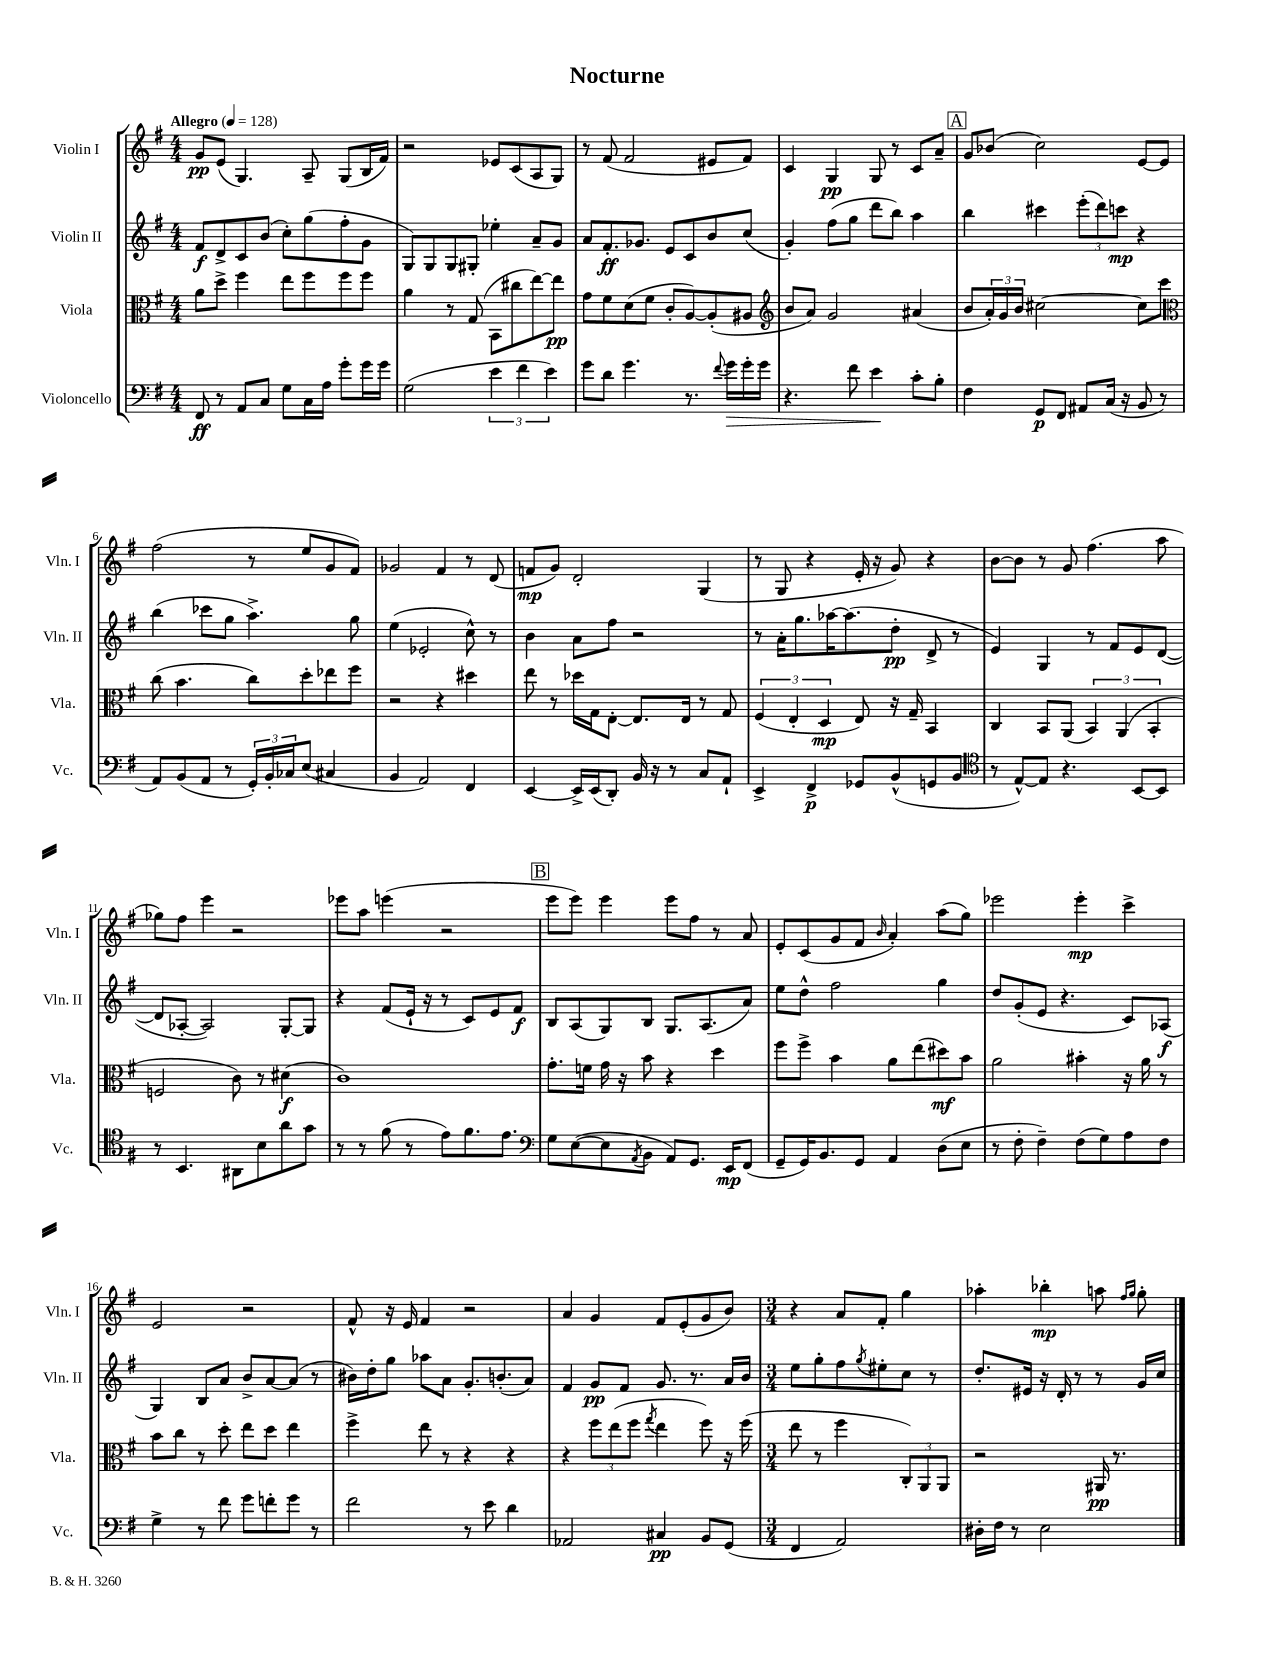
\header { title = "Nocturne" }
<<
\new StaffGroup <<
\new Staff = "s0" \with { instrumentName = "Violin I" shortInstrumentName = "Vln. I" } {
    \clef treble \key g \major \numericTimeSignature \time 4/4 \tempo "Allegro" 4 = 128
    g'8\pp e'8( g4.) a8-- g8( b16 fis'16) |
    r2 ees'8 c'8( a8 g8) |
    r8 fis'8( fis'2 eis'8 fis'8) |
    c'4 g4\pp g8 r8 c'8 a'8-- |
    \mark \markup { \box "A" } g'8 bes'8( c''2) e'8~ e'8 |
    fis''2( r8 e''8 g'8 fis'8) |
    ges'2 fis'4 r8 d'8( |
    f'8\mp g'8) d'2-. g4( |
    r8 g8 r4 e'16-. r16 g'8) r4 |
    b'8~ b'8 r8 g'8 fis''4.( a''8 |
    ges''8) fis''8 e'''4 r2 |
    ees'''8 a''8 e'''4( r2 |
    \mark \markup { \box "B" } e'''8 e'''8) e'''4 e'''8 fis''8 r8 a'8 |
    e'8-. c'8( g'8 fis'8 \grace { b'16 } a'4-.) a''8( g''8) |
    ees'''2 ees'''4-.\mp c'''4-> |
    e'2 r2 |
    fis'8-^ r16 e'16 fis'4 r2 |
    a'4 g'4 fis'8 e'8-.( g'8 b'8) |
    \numericTimeSignature \time 3/4 r4 a'8 fis'8-. g''4 |
    aes''4-. bes''4-.\mp a''8 \grace { fis''16 g''16 } g''8-. \bar "|." |
}
\new Staff = "s1" \with { instrumentName = "Violin II" shortInstrumentName = "Vln. II" } {
    \clef treble \key g \major \numericTimeSignature \time 4/4
    fis'8\f d'8-> c'8 b'8( c''8-.) g''8( fis''8-. g'8 |
    g8) g8 g8 gis8-. ees''4-. a'8-- g'8 |
    a'8 fis'8.-.\ff ges'8. e'8 c'8 b'8 c''8( |
    g'4-.) fis''8( g''8 d'''8 b''8) a''4 |
    \mark \markup { \box "A" } b''4 cis'''4 \tuplet 3/2 { e'''8-.( d'''8) c'''8\mp } r4 |
    b''4( ces'''8 g''8 a''4.->) g''8 |
    e''4( ees'2-. c''8-^) r8 |
    b'4 a'8 fis''8 r2 |
    r8 a'16-. g''8. aes''16~ aes''8.( d''8-.\pp d'8-> r8 |
    e'4) g4 r8 fis'8 e'8 d'8~( |
    d'8 aes8~-. aes2) g8~-. g8 |
    r4 fis'8( e'16-! r16 r8 c'8) e'8 fis'8\f |
    \mark \markup { \box "B" } b8 a8( g8) b8 g8. a8.( a'8) |
    e''8 d''8-^ fis''2 g''4 |
    d''8 g'8-.( e'8 r4. c'8) aes8\f( |
    g4) b8 a'8 b'8-> a'8~ a'8( r8 |
    bis'16) d''16-. g''8 aes''8 a'8 g'8.-. b'8.-.( a'8) |
    fis'4 g'8\pp fis'8 g'8. r8. a'16 b'16 |
    \numericTimeSignature \time 3/4 e''8 g''8-. fis''8 \acciaccatura { g''8 } eis''8-. c''8 r8 |
    d''8.-. eis'16 r16 d'16-. r8 r8 g'16 c''16 \bar "|." |
}
\new Staff = "s2" \with { instrumentName = "Viola" shortInstrumentName = "Vla." } {
    \clef alto \key g \major \numericTimeSignature \time 4/4
    a'8 d''8-> fis''4 e''8 fis''8 fis''8 fis''8 |
    a'4 r8 g8( b,8 cis''8 e''8~) e''8\pp |
    g'8 fis'8 d'8( fis'8 c'8-. a8~) a8-.( ais8 |
    \clef treble b'8 a'8) g'2 ais'4( |
    \mark \markup { \box "A" } b'8 \tuplet 3/2 { a'16-.) g'16 b'16 } cis''2~ cis''8 c'''8 |
    \clef alto c''8( b'4. c''8) d''8-. ees''8 fis''8 |
    r2 r4 dis''4 |
    e''8 r8 des''16 g16 e8~-. e8. e16 r8 g8 |
    \tuplet 3/2 { fis4( e4-. d4\mp } e8) r16 g16-- b,4 |
    c4 b,8 a,8( \tuplet 3/2 { b,4) a,4( b,4-. } |
    f2 c'8) r8 dis'4\f( |
    c'1) |
    \mark \markup { \box "B" } g'8.-. f'16 g'16 r16 b'8 r4 d''4 |
    fis''8 fis''8-> b'4 a'8 e''8( dis''8\mf) b'8 |
    a'2 bis'4-. r16 a'16 r8 |
    b'8 c''8 r8 d''8-. e''8 d''8 e''4 |
    fis''4-> e''8 r8 r4 r4 |
    r4 \tuplet 3/2 { fis''8 e''8( fis''8 } \acciaccatura { g''8 } e''4 fis''8) r16 fis''16( |
    \numericTimeSignature \time 3/4 e''8 r8 fis''4 \tuplet 3/2 { c8-.) a,8 a,8 } |
    r2 ais,16\pp r8. \bar "|." |
}
\new Staff = "s3" \with { instrumentName = "Violoncello" shortInstrumentName = "Vc." } {
    \clef bass \key g \major \numericTimeSignature \time 4/4
    fis,8\ff r8 a,8 c8 g8 c16 a16 g'8-. g'16 g'16 |
    g2( \tuplet 3/2 { e'4 fis'4 e'4) } |
    g'8 d'8 g'4. r8. \appoggiatura { fis'8 } g'16\> g'16-. g'16 |
    r4. fis'8 e'4\! c'8-. b8-. |
    \mark \markup { \box "A" } fis4 g,8\p fis,8 ais,8 c16( r16 b,8 r8 |
    a,8) b,8( a,8 r8 \tuplet 3/2 { g,16-.) b,16-. ces16 } e8( cis4 |
    b,4 a,2) fis,4 |
    e,4~ e,16-> e,16( d,8-.) b,16 r16 r8 c8 a,8-! |
    e,4-> fis,4->\p ges,8 b,8-^( g,8 b,8 |
    \clef tenor r8 e8~-^) e8 r4. b,8~ b,8 |
    r8 b,4. ais,8 b8 a'8 g'8 |
    r8 r8 fis'8( r8 e'8) fis'8. e'8. |
    \mark \markup { \box "B" } \clef bass g8 e8~( e8 \acciaccatura { a,8 } b,8 a,8) g,8. e,16\mp fis,8( |
    g,8-- g,16) b,8. g,8 a,4 d8( e8 |
    r8 fis8-. fis4--) fis8( g8) a8 fis8 |
    g4-> r8 fis'8 g'8 f'8-. g'8 r8 |
    fis'2 r8 e'8 d'4 |
    aes,2 cis4\pp b,8 g,8( |
    \numericTimeSignature \time 3/4 fis,4 a,2) |
    dis16-. fis16 r8 e2 \bar "|." |
}
>>
>>
